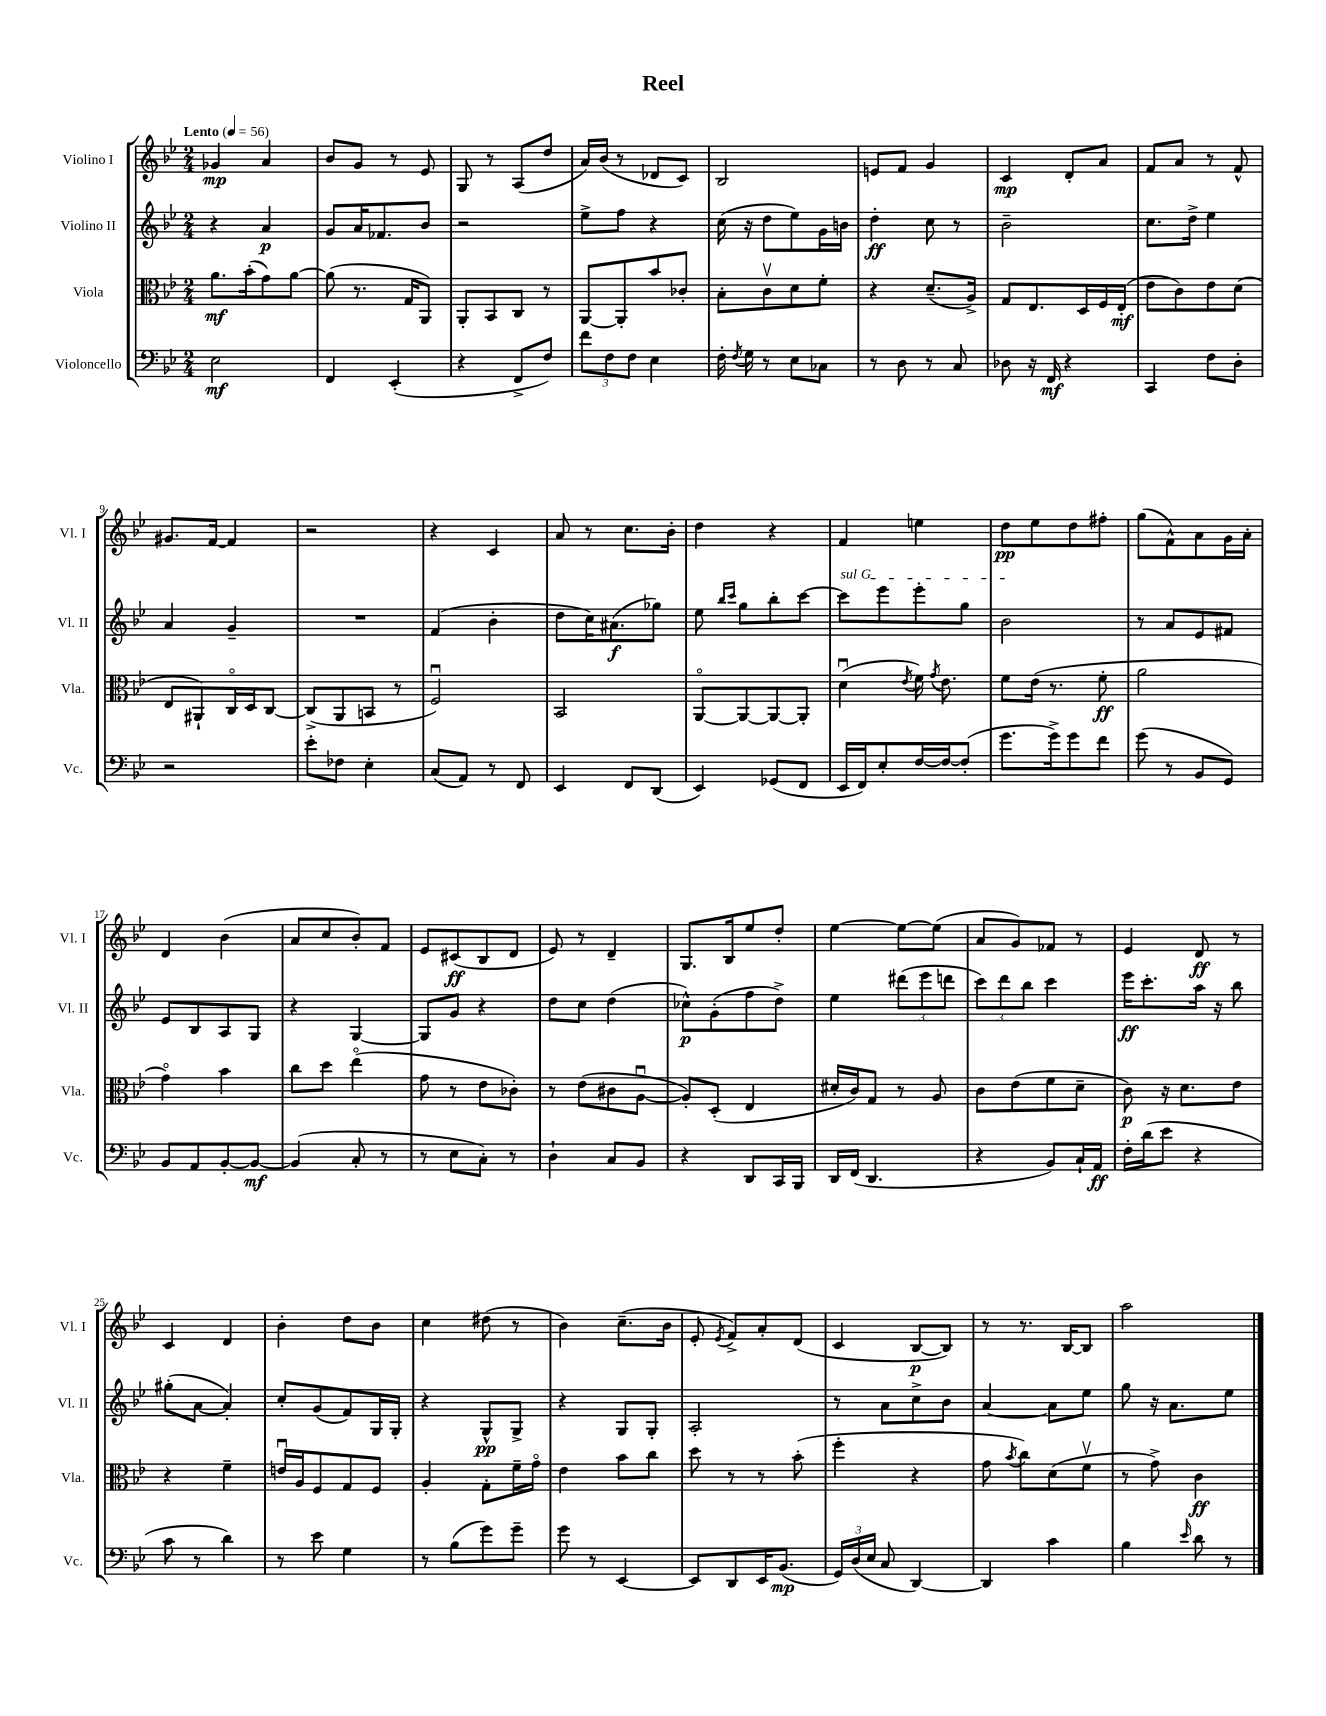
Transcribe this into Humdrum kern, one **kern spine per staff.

**kern	**dynam	**kern	**dynam	**kern	**dynam	**kern	**dynam
*part4	*part4	*part3	*part3	*part2	*part2	*part1	*part1
*staff4	*staff4	*staff3	*staff3	*staff2	*staff2	*staff1	*staff1
*I"Violoncello	*	*I"Viola	*	*I"Violino II	*	*I"Violino I	*
*I'Vc.	*	*I'Vla.	*	*I'Vl. II	*	*I'Vl. I	*
*clefF4	*	*clefC3	*	*clefG2	*	*clefG2	*
*k[b-e-]	*	*k[b-e-]	*	*k[b-e-]	*	*k[b-e-]	*
*M2/4	*	*M2/4	*	*M2/4	*	*M2/4	*
*MM56	*	*MM56	*	*MM56	*	*MM56	*
=1	=1	=1	=1	=1	=1	=1	=1
!	!	!	!	!	!	!LO:TX:a:B:t=Lento	!
2E-\	mf	8.a\L	mf	4r	.	4g-X/	mp
.	.	(16b-'\k	.	.	.	.	.
.	.	8g\)	.	4a/	p	4a/	.
.	.	[8a\J	.	.	.	.	.
=2	=2	=2	=2	=2	=2	=2	=2
4FF/	.	(8a\]	.	8g/L	.	8b-/L	.
.	.	8.r	.	16a/K	.	8g/J	.
.	.	.	.	8.f-X/	.	.	.
(4EE-'/	.	.	.	.	.	8r	.
.	.	16G/KL	.	.	.	.	.
.	.	8AA/J)	.	8b-/J	.	8e-/	.
=3	=3	=3	=3	=3	=3	=3	=3
4r	.	8AA'/L	.	2r	.	8G/	.
.	.	8BB-/	.	.	.	8r	.
8FF^/L	.	8C/J	.	.	.	(8A/L	.
8F/J)	.	8r	.	.	.	8dd/J	.
=4	=4	=4	=4	=4	=4	=4	=4
12f\L	.	[8AA/L	.	8ee-^\L	.	16a/LL)	.
.	.	.	.	.	.	(16b-/JJ	.
12F\	.	.	.	.	.	.	.
.	.	8AA'/]	.	8ff\J	.	8r	.
12F\J	.	.	.	.	.	.	.
4E-\	.	8b-/	.	4r	.	8d-X/L	.
.	.	8c-X'/J	.	.	.	8c/J)	.
=5	=5	=5	=5	=5	=5	=5	=5
16F'\	.	8B-'\L	.	(16cc\	.	2B-/	.
8qF/	.	.	.	.	.	.	.
16G\	.	.	.	16r	.	.	.
8r	.	8cv\	.	8dd\L	.	.	.
8E-\L	.	8d\	.	8ee-\)	.	.	.
8C-X\J	.	8f'\J	.	16g\L	.	.	.
.	.	.	.	16bn\JJ	.	.	.
=6	=6	=6	=6	=6	=6	=6	=6
8r	.	4r	.	4dd'\	ff	8en/L	.
8D\	.	.	.	.	.	8f/J	.
8r	.	(8.d~/L	.	8cc\	.	4g/	.
8C/	.	.	.	8r	.	.	.
.	.	16A^/Jk)	.	.	.	.	.
=7	=7	=7	=7	=7	=7	=7	=7
8D-X\	.	8G/L	.	2b-~\	.	4c/	mp
16r	.	8.E-/	.	.	.	.	.
16FF/	mf	.	.	.	.	.	.
4r	.	.	.	.	.	8d'/L	.
.	.	16D/L	.	.	.	.	.
.	.	16F/	.	.	.	8a/J	.
.	.	(16E-'/JJ	mf	.	.	.	.
=8	=8	=8	=8	=8	=8	=8	=8
4CC/	.	8e-\L	.	8.cc\L	.	8f/L	.
.	.	8c\)	.	.	.	8a/J	.
.	.	.	.	16dd^\Jk	.	.	.
8F\L	.	8e-\	.	4ee-\	.	8r	.
8D'\J	.	(8d\J	.	.	.	8f^^/	.
!!LO:LB:g=z
=9	=9	=9	=9	=9	=9	=9	=9
2r	.	8E-/L	.	4a/	.	8.g#X/L	.
.	.	8AA#X`/)	.	.	.	.	.
.	.	.	.	.	.	[16f/Jk	.
.	.	16C/L	.	4g~/	.	4f/]	.
.	.	16D/J	.	.	.	.	.
.	.	[8C/J	.	.	.	.	.
=10	=10	=10	=10	=10	=10	=10	=10
8e-'\L	.	(8C^/L]	.	2r	.	2r	.
8F-X\J	.	8AA/	.	.	.	.	.
4E-'\	.	8BBn/J	.	.	.	.	.
.	.	8r	.	.	.	.	.
=11	=11	=11	=11	=11	=11	=11	=11
(8C/L	.	2Fu/)	.	(4f/	.	4r	.
8AA/J)	.	.	.	.	.	.	.
8r	.	.	.	4b-'\	.	4c/	.
8FF/	.	.	.	.	.	.	.
=12	=12	=12	=12	=12	=12	=12	=12
4EE-/	.	2BB-/	.	8dd\L	.	8a/	.
.	.	.	.	16cc\K)	.	8r	.
.	.	.	.	(8.a#X\	f	.	.
8FF/L	.	.	.	.	.	8.cc\L	.
(8DD/J	.	.	.	8gg-X\J)	.	.	.
.	.	.	.	.	.	16b-'\Jk	.
=13	=13	=13	=13	=13	=13	=13	=13
4EE-/)	.	[8AA/L	.	8ee-\	.	4dd\	.
.	.	.	.	16qqbb-/LL	.	.	.
.	.	.	.	16qqccc/JJ	.	.	.
.	.	8AA/_	.	8gg\L	.	.	.
(8GG-X/L	.	8AA/_	.	8bb-'\	.	4r	.
8FF/J	.	8AA'/J]	.	[8ccc\J	.	.	.
=14	=14	=14	=14	=14	=14	=14	=14
!	!	!	!	!LO:TX:a:i:t=sul G	!	!	!
16EE-/LL	.	(4du\	.	8ccc\L]	.	4f/	.
16FF/J)	.	.	.	.	.	.	.
8E-'/	.	.	.	8eee-\	.	.	.
.	.	8qe-/	.	.	.	.	.
[16F/L	.	16f\)	.	8eee-'\	.	4een\	.
.	.	8qg/	.	.	.	.	.
16F/J_	.	8.e-\	.	.	.	.	.
(8F'/J]	.	.	.	8gg\J	.	.	.
=15	=15	=15	=15	=15	=15	=15	=15
8.g\L	.	8f\L	.	2b-\	.	8dd\L	pp
.	.	(16e-\Jk	.	.	.	8ee-\	.
16g^\k)	.	8.r	.	.	.	.	.
8g\	.	.	.	.	.	8dd\	.
8f\J	.	8f'\	ff	.	.	8ff#X'\J	.
=16	=16	=16	=16	=16	=16	=16	=16
(8g\	.	2a\	.	8r	.	(8gg\L	.
8r	.	.	.	8a/L	.	8f^^\)	.
8BB-/L	.	.	.	8e-/	.	8a\	.
8GG/J)	.	.	.	8f#X/J	.	16g\L	.
.	.	.	.	.	.	16a'\JJ	.
!!LO:LB:g=z
=17	=17	=17	=17	=17	=17	=17	=17
8BB-/L	.	4g\)	.	8e-/L	.	4d/	.
8AA/	.	.	.	8B-/	.	.	.
[8BB-'/	.	4b-\	.	8A/	.	(4b-\	.
8BB-/J_	mf	.	.	8G/J	.	.	.
=18	=18	=18	=18	=18	=18	=18	=18
(4BB-/]	.	8cc\L	.	4r	.	8a/L	.
.	.	8dd\J	.	.	.	8cc/	.
8C'/	.	(4ee-\	.	[4G/	.	8b-'/)	.
8r	.	.	.	.	.	8f/J	.
=19	=19	=19	=19	=19	=19	=19	=19
8r	.	8g\	.	8G/L]	.	8e-/L	.
8E-\L	.	8r	.	8g/J	.	(8c#X/	ff
8C'\J)	.	8e-\L	.	4r	.	8B-/	.
8r	.	8c-X'\J)	.	.	.	8d/J	.
=20	=20	=20	=20	=20	=20	=20	=20
4D`\	.	8r	.	8dd\L	.	8e-/)	.
.	.	(8e-\L	.	8cc\J	.	8r	.
8C/L	.	8c#X\	.	(4dd\	.	4d~/	.
8BB-/J	.	[8Au\J	.	.	.	.	.
=21	=21	=21	=21	=21	=21	=21	=21
4r	.	8A'/L])	.	8cc-X^^\L)	p	8.G/L	.
.	.	(8D'/J	.	(8g'\	.	.	.
.	.	.	.	.	.	16B-/k	.
8DD/L	.	4E-/	.	8ff\	.	8ee-/	.
16CC/L	.	.	.	8dd^\J)	.	8dd'/J	.
16BBB-/JJ	.	.	.	.	.	.	.
=22	=22	=22	=22	=22	=22	=22	=22
16DD/LL	.	16d#X'/LL	.	4ee-\	.	[4ee-\	.
(16FF/JJ	.	16c/J)	.	.	.	.	.
4.DD/	.	8G/J	.	.	.	.	.
.	.	8r	.	(12ddd#X\L	.	8ee-\L_	.
.	.	.	.	12eee-\	.	.	.
.	.	8A/	.	.	.	(8ee-\J]	.
.	.	.	.	12dddn\J	.	.	.
=23	=23	=23	=23	=23	=23	=23	=23
4r	.	8c\L	.	12ccc\L)	.	8a/L	.
.	.	.	.	12ddd\	.	.	.
.	.	(8e-\	.	.	.	8g/)	.
.	.	.	.	12bb-\J	.	.	.
8BB-/L)	.	8f\	.	4ccc\	.	8f-X/J	.
16C`/L	.	8d~\J	.	.	.	8r	.
16AA/JJ	ff	.	.	.	.	.	.
=24	=24	=24	=24	=24	=24	=24	=24
16F'\LL	.	8c\)	p	16eee-\KL	ff	4e-/	.
(16d\J	.	.	.	8.ccc'\	.	.	.
8e-\J	.	16r	.	.	.	.	.
.	.	8.d\L	.	.	.	.	.
4r	.	.	.	16aa\Jk	.	8d/	ff
.	.	.	.	16r	.	.	.
.	.	8e-\J	.	8bb-\	.	8r	.
!!LO:LB:g=z
=25	=25	=25	=25	=25	=25	=25	=25
8c\	.	4r	.	(8gg#X'\L	.	4c/	.
8r	.	.	.	[8a\J	.	.	.
4d\)	.	4f~\	.	4a'/])	.	4d/	.
=26	=26	=26	=26	=26	=26	=26	=26
8r	.	16enu/LL	.	8cc'/L	.	4b-'\	.
.	.	16A/J	.	.	.	.	.
8e-\	.	8F/	.	(8g/	.	.	.
4G\	.	8G/	.	8f/)	.	8dd\L	.
.	.	8F/J	.	16G/L	.	8b-\J	.
.	.	.	.	16G'/JJ	.	.	.
=27	=27	=27	=27	=27	=27	=27	=27
8r	.	4A'/	.	4r	.	4cc\	.
(8B-\L	.	.	.	.	.	.	.
8g\)	.	8G'\L	.	8G^^/L	pp	(8dd#X\	.
8g~\J	.	16f~\L	.	8G^/J	.	8r	.
.	.	16g\JJ	.	.	.	.	.
=28	=28	=28	=28	=28	=28	=28	=28
8g\	.	4e-\	.	4r	.	4b-\)	.
8r	.	.	.	.	.	.	.
[4EE-/	.	8b-\L	.	8G/L	.	(8.cc~\L	.
.	.	8cc\J	.	8G'/J	.	.	.
.	.	.	.	.	.	16b-\Jk	.
=29	=29	=29	=29	=29	=29	=29	=29
8EE-/L]	.	8dd\	.	2A'/	.	8e-'/	.
.	.	.	.	.	.	8qe-/	.
8DD/	.	8r	.	.	.	8f^/L)	.
16EE-/K	.	8r	.	.	.	8a'/	.
(8.BB-/J	mp	.	.	.	.	.	.
.	.	(8b-'\	.	.	.	(8d/J	.
=30	=30	=30	=30	=30	=30	=30	=30
24GG/LL)	.	4ff'\	.	8r	.	4c/	.
(24D/	.	.	.	.	.	.	.
24E-/JJ	.	.	.	.	.	.	.
8C/	.	.	.	8a\L	.	.	.
[4DD/)	.	4r	.	8cc^\	.	[8B-/L	p
.	.	.	.	8b-\J	.	8B-/J])	.
=31	=31	=31	=31	=31	=31	=31	=31
4DD/]	.	8g\	.	[4a/	.	8r	.
.	.	8qb-/	.	.	.	.	.
.	.	8cc\L)	.	.	.	8.r	.
4c\	.	(8d\	.	8a\L]	.	.	.
.	.	.	.	.	.	[16B-/KL	.
.	.	8fv\J	.	8ee-\J	.	8B-/J]	.
=32	=32	=32	=32	=32	=32	=32	=32
4B-\	.	8r	.	8gg\	.	2aa\	.
.	.	8g^\)	.	16r	.	.	.
.	.	.	.	8.a\L	.	.	.
16qqe-/	.	.	.	.	.	.	.
8d\	.	4c\	ff	.	.	.	.
8r	.	.	.	8ee-\J	.	.	.
==	==	==	==	==	==	==	==
*-	*-	*-	*-	*-	*-	*-	*-
